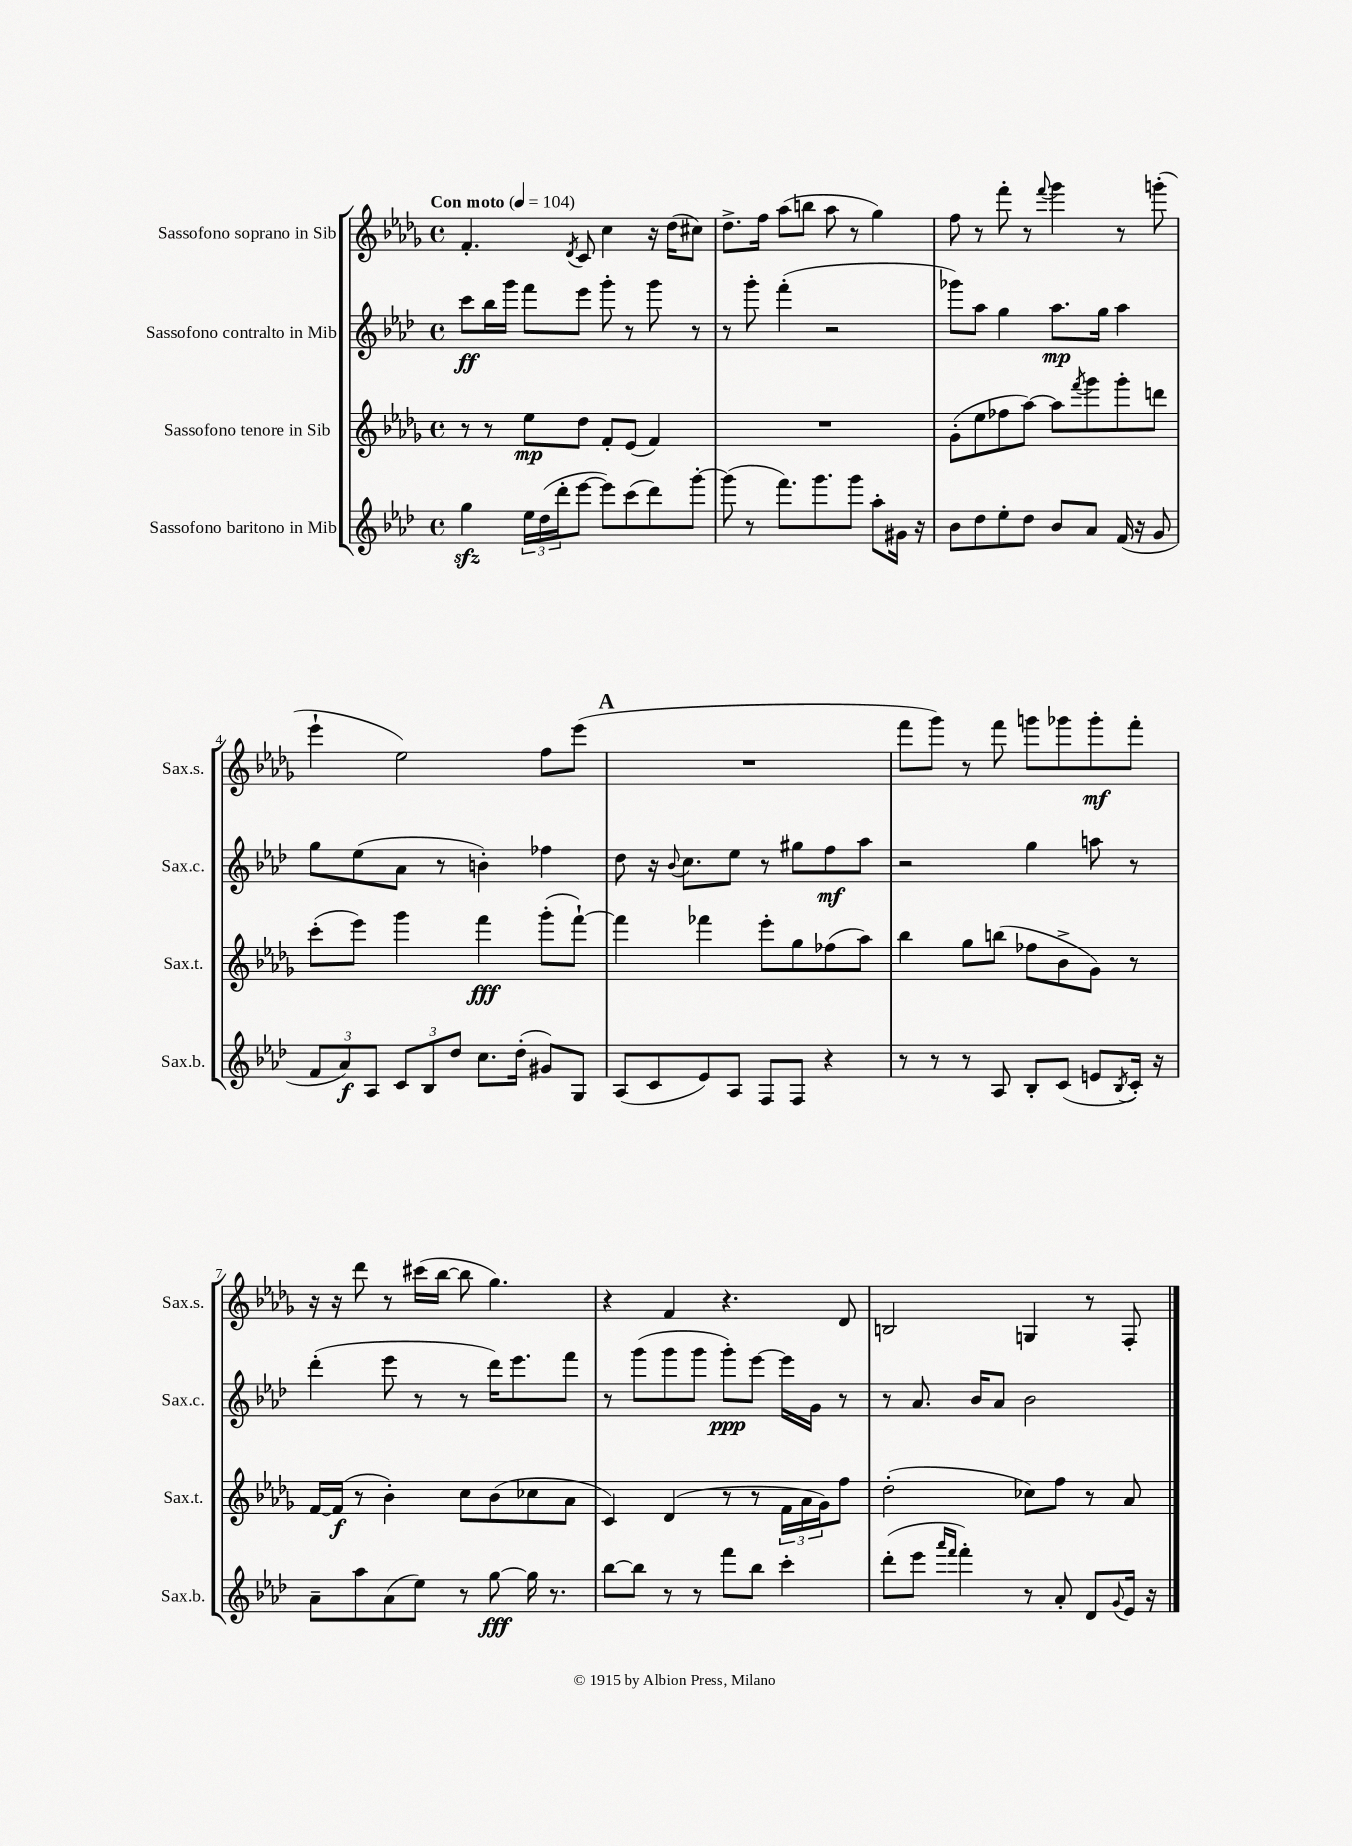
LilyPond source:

<<
\new StaffGroup <<
\new Staff = "s0" \with { instrumentName = "Sassofono soprano in Sib" shortInstrumentName = "Sax.s." } {
    \clef treble \key des \major \defaultTimeSignature \time 4/4 \tempo "Con moto" 4 = 104
    f'4.-. \acciaccatura { des'8 } c'8 c''4 r16 des''16( cis''8) |
    des''8.-> f''16 aes''8( b''8 aes''8 r8 ges''4) |
    f''8 r8 f'''8-. r8 \appoggiatura { f'''8 } ges'''4 r8 g'''8-.( |
    ees'''4-! ees''2) f''8 ees'''8( |
    \mark \markup { \bold "A" } R1 |
    f'''8 ges'''8) r8 f'''8 g'''8 ges'''8 ges'''8-.\mf f'''8-. |
    r16 r16 des'''8 r8 cis'''16( bes''16~ bes''8 ges''4.) |
    r4 f'4 r4. des'8 |
    b2 g4 r8 f8-. \bar "|." |
}
\new Staff = "s1" \with { instrumentName = "Sassofono contralto in Mib" shortInstrumentName = "Sax.c." } {
    \clef treble \key aes \major \defaultTimeSignature \time 4/4
    c'''8\ff bes''16 g'''16 f'''8 ees'''8 g'''8-. r8 g'''8 r8 |
    r8 g'''8-. f'''4-.( r2 |
    ges'''8) aes''8 g''4 aes''8.\mp g''16 aes''4 |
    g''8 ees''8( aes'8 r8 b'4-.) fes''4 |
    \mark \markup { \bold "A" } des''8 r16 \appoggiatura { bes'8 } c''8. ees''8 r8 gis''8 f''8\mf aes''8 |
    r2 g''4 a''8 r8 |
    des'''4-.( ees'''8 r8 r8 des'''16) ees'''8. f'''8 |
    r8 g'''8( g'''8 g'''8 g'''8-.\ppp) ees'''8~ ees'''16 g'16 r8 |
    r8 aes'8. bes'16 aes'8 bes'2 \bar "|." |
}
\new Staff = "s2" \with { instrumentName = "Sassofono tenore in Sib" shortInstrumentName = "Sax.t." } {
    \clef treble \key des \major \defaultTimeSignature \time 4/4
    r8 r8 ees''8\mp des''8 f'8-. ees'8( f'4) |
    R1 |
    ges'8-.( ees''8 fes''8 aes''8~) aes''8 \acciaccatura { f'''8 } ges'''8 ges'''8-. d'''8 |
    c'''8-.( ees'''8) ges'''4 f'''4\fff ges'''8-.( f'''8~-!) |
    \mark \markup { \bold "A" } f'''4 fes'''4 ees'''8-. ges''8 fes''8( aes''8) |
    bes''4 ges''8 b''8( fes''8 bes'8-> ges'8) r8 |
    f'16~ f'16\f( r8 bes'4-.) c''8 bes'8( ces''8 aes'8 |
    c'4) des'4( r8 r8 \tuplet 3/2 { f'16 aes'16 ges'16) } f''8 |
    des''2-.( ces''8) f''8 r8 aes'8 \bar "|." |
}
\new Staff = "s3" \with { instrumentName = "Sassofono baritono in Mib" shortInstrumentName = "Sax.b." } {
    \clef treble \key aes \major \defaultTimeSignature \time 4/4
    g''4\sfz \tuplet 3/2 { ees''16 des''16( des'''16-. } ees'''8~ ees'''8) c'''8( des'''8) g'''8~-. |
    g'''8( r8 f'''8.) g'''8. g'''8 aes''8-. gis'16 r16 |
    bes'8 des''8 ees''8-. des''8 bes'8 aes'8 f'16( r16 g'8 |
    \tuplet 3/2 { f'8 aes'8\f) aes8 } \tuplet 3/2 { c'8 bes8 des''8 } c''8. des''16-.( gis'8) g8 |
    \mark \markup { \bold "A" } aes8( c'8 ees'8) aes8 f8 f8 r4 |
    r8 r8 r8 aes8 bes8-. c'8( e'8 \acciaccatura { bes8 } c'16-.) r16 |
    aes'8-- aes''8 aes'8( ees''8) r8 g''8~\fff g''16 r8. |
    bes''8~ bes''8 r8 r8 f'''8 bes''8 c'''4-. |
    des'''8-.( ees'''8 \grace { aes'''16 f'''16 } f'''4-.) r8 aes'8-. des'8 \appoggiatura { g'8 } ees'16 r16 \bar "|." |
}
>>
>>
